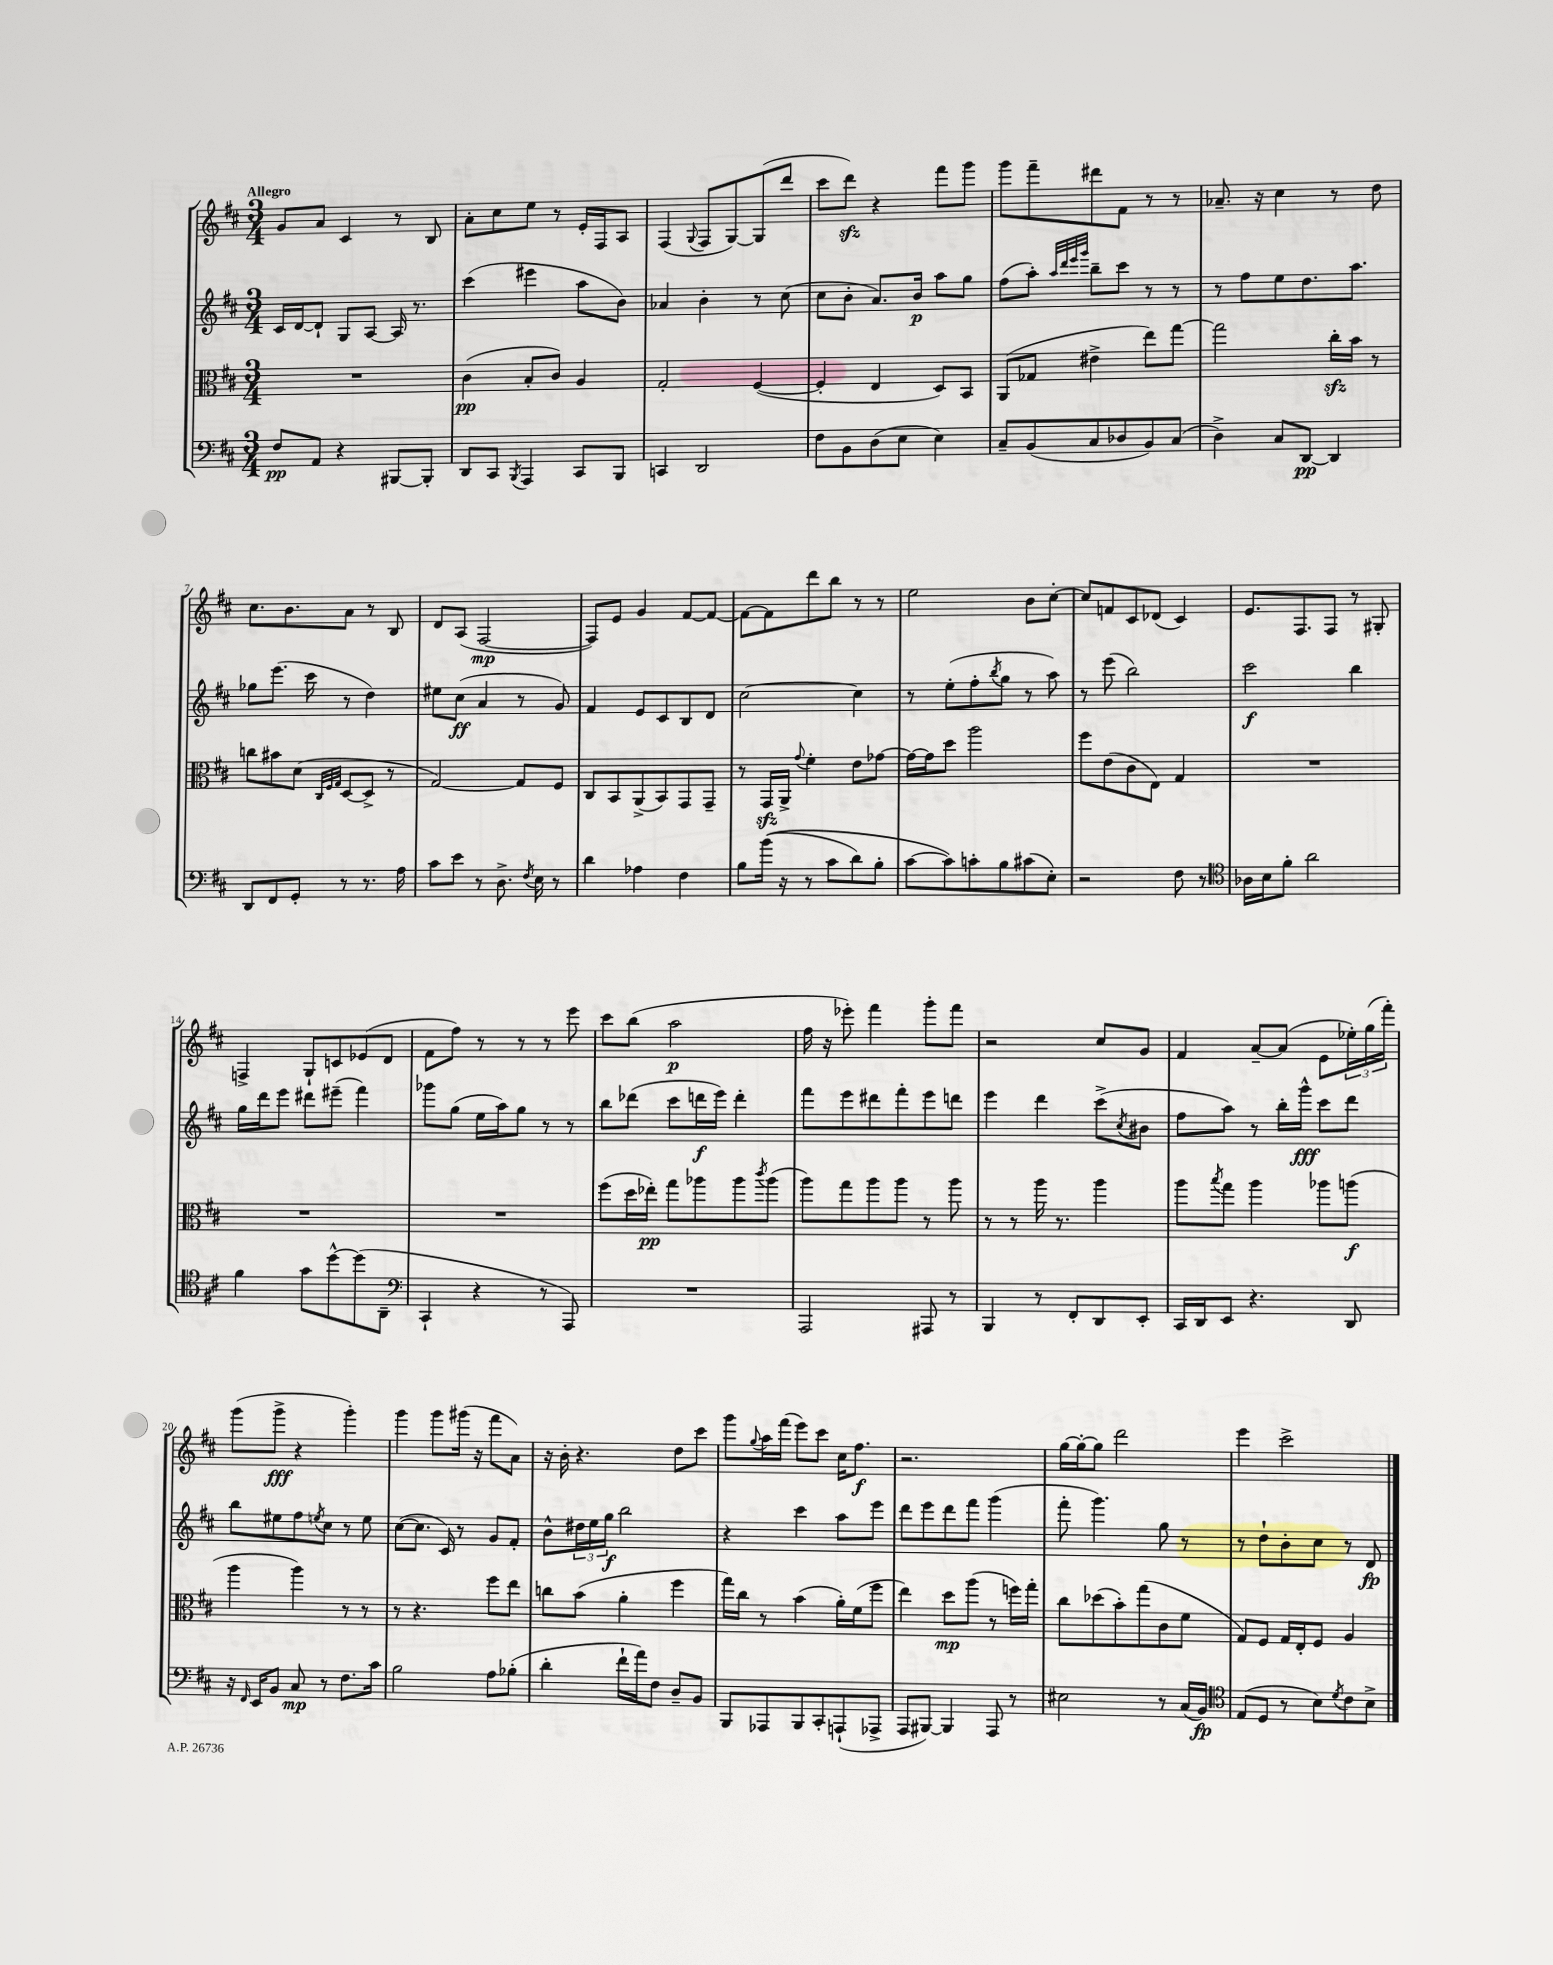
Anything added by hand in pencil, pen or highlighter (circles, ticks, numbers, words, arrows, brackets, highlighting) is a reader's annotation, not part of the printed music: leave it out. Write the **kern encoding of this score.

**kern	**kern	**kern	**kern
*staff4	*staff3	*staff2	*staff1
*clefF4	*clefC3	*clefG2	*clefG2
*k[f#c#]	*k[f#c#]	*k[f#c#]	*k[f#c#]
*M3/4	*M3/4	*M3/4	*M3/4
8F#	2.r	16c#	8g
.	.	[16d	.
8AA	.	8d`]	8a
4r	.	8G	4c#
.	.	[8A	.
[8BBB#	.	16A]	8r
.	.	8.r	.
8BBB#']	.	.	8B
=	=	=	=
8DD	(4c#	(4ccc#	8a'
8CC#	.	.	8cc#
8qBBB	.	.	.
4AAA	8B'	4eee#	8ee
.	8c#)	.	8r
8CC#	4A	8aa	16e'
.	.	.	16F#
8BBB	.	8b)	8A
=	=	=	=
4CC	2G'	4a-	(4F#
.	.	.	8qqG
2DD	.	4b'	8F#
.	.	.	[8G)
.	([4F#	8r	(8G]
.	.	(8cc#	8ddd
=	=	=	=
8F#	4F#']	8cc#	8ccc#
8BB	.	8b'	8ddd)
(8D	4E	8.a)	4r
8E	.	.	.
.	.	16b	.
4E)	8D)	8aa	8fff#
.	8BB	8gg	8ggg
=	=	=	=
8C#~	(8AA	(8ff#	8ggg
(8BB	8G-	8aa')	8fff#~
.	.	32qqaa	.
.	.	32qqddd	.
.	.	32qqeee	.
.	.	32qqggg	.
8C#	4e#^	8bb~	8ddd#
8D-	.	8ccc#	8f#
8BB)	8ee)	8r	8r
(8C#	[8gg	8r	8r
=	=	=	=
4D^)	2gg]	8r	8.a-~
.	.	8ff#	.
.	.	.	16r
8C#	.	8ee	4cc#
[8DD	.	8.dd	.
4DD]	16cc#'	.	8r
.	16b	8.aa	.
.	8r	.	8dd
=	=	=	=
8DD	8cc	8gg-	8.cc#
8FF#	8b#	(8.eee	.
.	.	.	8.b
8GG'	(8d	.	.
.	.	16ccc#	.
.	32qqC#	.	.
.	32qqF#	.	.
.	32qqG	.	.
8r	[8D	8r	8a
8.r	8D^]	4dd)	8r
.	8r	.	8B
16A	.	.	.
=	=	=	=
8c#	[2G)	8ee#	8d
8e	.	(8cc#	(8A
8r	.	4a	[2F#
8.D^	.	.	.
.	8G]	8r	.
8qF#	.	.	.
16E	.	.	.
8r	8F#	8g)	.
=	=	=	=
4d	8C#	4f#	8F#])
.	8BB	.	8e
4A-	(8AA^	8e	4g
.	8BB)	8c#	.
4F#	8GG	8B	[8f#
.	8GG~	8d	8f#_
=	=	=	=
8B	8r	[2cc#	8f#_
&((16b	16GG	.	8f#]
16r	16AA^	.	.
.	8qqg	.	.
8r	4f#'	.	8ddd
8c#	.	.	8bb
8d)	8e	4cc#]	8r
8B'	[8g-	.	8r
=	=	=	=
[8c#	16g-_	8r	2ee
.	16g-]	.	.
8c#]&)	8dd	(8ee'	.
8c'	2aa	8ff#'	.
.	.	8qbb	.
8B	.	8gg	.
(8c#	.	8r	8b
8E')	.	8aa)	[8cc#'
=	=	=	=
2r	8ff#	8r	8cc#]
.	(8e	(8eee	8f
.	8c#	2bb)	8c#
.	8E)	.	(8d-
8F#	4G	.	4c#)
8r	.	.	.
=	=	=	=
*clefC4	*	*	*
16A-	2.r	2ccc#	8.e
16B	.	.	.
8f#'	.	.	.
.	.	.	8.F#
2a	.	.	.
.	.	.	8F#
.	.	4bb	8r
.	.	.	8G#'
=	=	=	=
4f#	2.r	16gg	4F^
.	.	16ddd	.
.	.	8eee	.
8g	.	8ddd#	8G`
[8dd^^	.	(8eee#~	8c
(8dd]	.	4fff#)	(8e-
8AA~	.	.	8d
=	=	=	=
*clefF4	*	*	*
4CC#`	2.r	8ggg-	8f#
.	.	(8gg	8ff#)
4r	.	16ee	8r
.	.	16aa)	.
.	.	8gg	8r
8r	.	8r	8r
8AAA)	.	8r	8eee
=	=	=	=
2.r	(8ff#	8bb	8ccc#
.	16dd	(8ddd-	(8bb
.	16ee-')	.	.
.	8gg	8ccc#	2aa
.	8aa-	16ddd	.
.	.	16eee)	.
.	8aa-	4ddd'	.
.	8qccc#	.	.
.	(8aa-	.	.
=	=	=	=
2AAA	8aa)	8fff#	16ff#
.	.	.	16r
.	8gg	8eee	8eee-')
.	8aa	8ddd#	4fff#
.	8aa	8fff#'	.
8AAA#	8r	8eee	8ggg'
8r	8aa	8ddd	8fff#
=	=	=	=
4BBB	8r	4eee	2r
.	8r	.	.
8r	16aa	4ddd	.
.	8.r	.	.
8FF#'	.	.	.
8DD	4aa	(8ccc#^	8cc#
.	.	8qcc#	.
8EE'	.	8b#	8g
=	=	=	=
16CC#	8aa	8ff#	4f#
16DD	.	.	.
.	8qbb	.	.
8EE	8gg	8aa)	.
4.r	4aa	8r	[8a~
.	.	16bb'	(8a]
.	.	16ggg^^	.
.	8aa-	8ccc#	8e
8DD	(8aa	8ddd	24ee-')
.	.	.	(24gg
.	.	.	24fff#')
=	=	=	=
16r	4aa	8bb	(8ggg
16qqFF#	.	.	.
16EE	.	.	.
8BB	.	8ee#	8ggg^
8C#	4aa)	8ff#	4r
.	.	8qee	.
8r	.	8cc#	.
8.F#	8r	8r	4ggg')
.	8r	8ee	.
16c#	.	.	.
=	=	=	=
2B	8r	([8cc#	4ggg
.	4.r	8.cc#]	.
.	.	.	8ggg
.	.	16c#)	.
.	.	8r	(16ggg#
.	.	.	16r
8A	8ff#	8g	8fff#
(8B-'	8ee	8f#'	8a)
=	=	=	=
4d'	8cc	8b^^	16r
.	.	.	16b'
.	(8b	24dd#	4.r
.	.	24ee	.
.	.	24gg	.
16f#`	4a'	2bb	.
16a)	.	.	.
8F#	.	.	.
8D~	4ff#	.	8dd
8BB	.	.	8ccc#
=	=	=	=
8BBB	16gg)	4r	8ggg
.	16cc#	.	.
.	.	.	8qqgg
8AAA-	8r	.	16aa
.	.	.	(16fff#
8BBB	(4b	4ccc#	8eee)
8CC#'	.	.	8ccc#
(8AAA`	16a')	8aa	16cc#
.	(16f#	.	8.ff#
8AAA-^	8ff#	8eee	.
=	=	=	=
8AAA	4ee)	8ddd	2.r
[8BBB#)	.	8eee	.
4BBB#]	8dd	8ddd	.
.	(8aa	8fff#	.
8AAA	8r	(4ggg	.
8r	16ff)	.	.
.	16gg'	.	.
=	=	=	=
2E#	8cc#	8fff#'	[16gg
.	.	.	16gg'_
.	(8dd-	4.ggg)	8gg]
.	8b')	.	2ddd
.	(8gg	.	.
8r	8c#	8gg	.
(16C#	8f#	8r	.
16BB)	.	.	.
=	=	=	=
*clefC4	*	*	*
(8E	8G)	8r	4eee
8D	8F#	8dd`	.
8r	16G	8b'	2ccc#^
.	16E'	.	.
8B)	8F#	8cc#	.
8qd	.	.	.
8c#	4A	8r	.
8B^	.	8d	.
==	==	==	==
*-	*-	*-	*-
